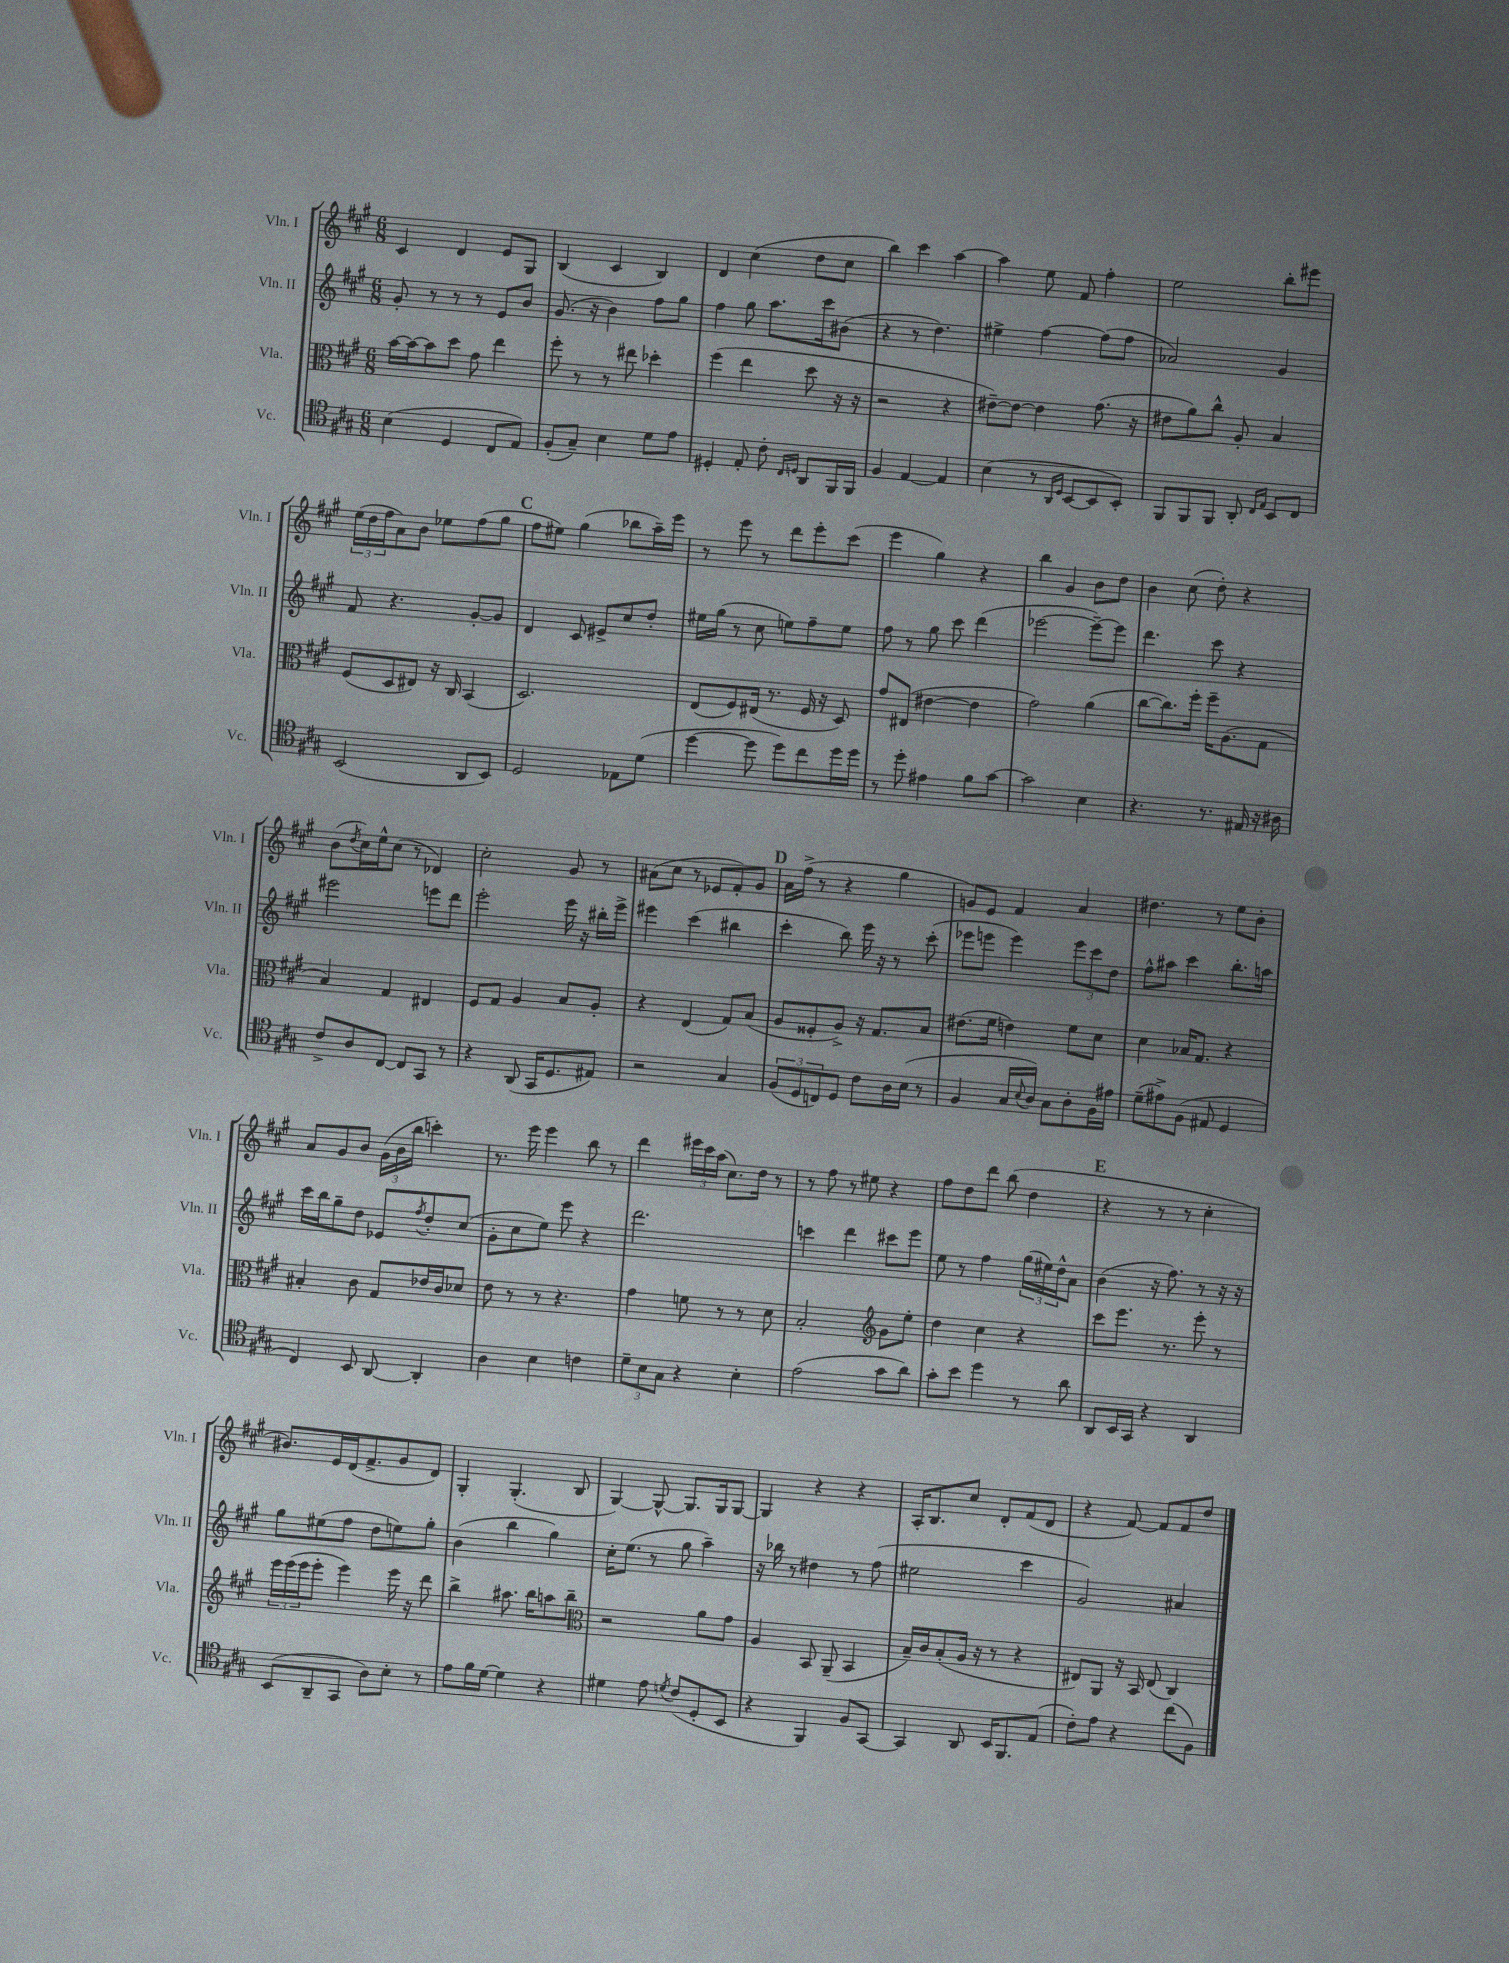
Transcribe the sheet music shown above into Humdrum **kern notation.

**kern	**kern	**kern	**kern
*part4	*part3	*part2	*part1
*staff4	*staff3	*staff2	*staff1
*I"Vc.	*I"Vla.	*I"Vln. II	*I"Vln. I
*I'Vc.	*I'Vla.	*I'Vln. II	*I'Vln. I
*clefC4	*clefC3	*clefG2	*clefG2
*k[f#c#g#]	*k[f#c#g#]	*k[f#c#g#]	*k[f#c#g#]
*M6/8	*M6/8	*M6/8	*M6/8
=58	=58	=58	=58
(4B\	[16b\LL	8g#'/	4c#/
.	16b\J_	.	.
.	8b\]	8r	.
4D/	8dd\J	8r	4d/
.	8g#\	8r	.
8C#/L	4ee\	8e/L	8e/L
8E/J)	.	8b/J	8G#/J
=59	=59	=59	=59
(8F#'/L	8ff#'\	(8.g#/	(4B/
8G#~/J)	8r	.	.
.	.	16r	.
4B\	8r	4b\)	4c#/
.	8ee#X\	.	.
8d\L	4dd-X'\	8ff#\L	4B/)
8e\J	.	8gg#\J	.
=60	=60	=60	=60
4D#X'/	(4ff#\	4ff#\	4d/
8E'/	4ee\	8gg#\	(4cc#\
8c#'\	.	8.aa\L	.
16qqC#/LL	.	.	.
16qqDn/JJ	.	.	.
8AA/L	8dd\	.	8dd\L
.	.	16ccc#\k	.
16FF#/L	16r	(8b#X\J	8cc#\J
16FF#/JJ	16r	.	.
=61	=61	=61	=61
4F#/	2r	4r	4bb\)
[4E/	.	8r	4ccc#\
.	.	4.dd\)	.
4E/]	4r	.	[4aa\
=62	=62	=62	=62
(4B\	[8e#X~\L)	4ee#X^\	4aa\]
.	8e#\J_	.	.
8r	4e#\]	[4ff#\	8ee\
16qqAA/LL	.	.	.
16qqD/JJ	.	.	.
[8BB/L	.	.	8f#/
8BB/]	(8.g#\	(8ff#\L]	4ff#'\
8BB'/J)	.	8ff#\J	.
.	16r	.	.
=63	=63	=63	=63
8FF#/L	8e#X\L	2a-X/)	2ee\
8FF#/	8a\)	.	.
8FF#/J	8cc#^^\J	.	.
8AA'/	8A'/	.	.
16qqC#/LL	.	.	.
16qqE/JJ	.	.	.
8BB/L	4B/	4g#/	8bb'\L
8C#/J	.	.	8eee#X\J
!!LO:LB:g=z
=64	=64	=64	=64
(2BB/	(8F#/L	8f#/	(24ee\LL
.	.	.	24dd\
.	.	.	24ff#\J
.	8D/	4.r	8a\)
.	8E#X/J)	.	8b\J
.	16r	.	8ee-X\L
.	16C#/	.	.
8AA/L	(4BB/	[8g#'/L	(8ff#\
8BB/J)	.	8g#/J]	8gg#\J
!!LO:REH:place=s1:t=C
=65	=65	=65	=65
2D/	2.D/)	4d/	8ff#\L
.	.	.	8ee#X\J)
.	.	8c#/	(4gg#\
.	.	8e#X^/L	.
8E-X\L	.	8cc#/	8bb-X\L
(8d\J	.	8dd'/J	16aa~\L)
.	.	.	16eee\JJ
=66	=66	=66	=66
[4dd\	(8E/L	16ee#X\LL	8r
.	.	(16gg#\JJ	.
.	8F#/)	8r	8eee\
8dd\]	(16E#X/Jk	8cc#\	8r
.	8.r	.	.
8dd\L)	.	8een\L)	8ddd\L
8cc#\	16F#/	8ff#~\	8eee'\
.	16r	.	.
16dd\L	8D/)	8ee\J	(8ccc#\J
16dd\JJ	.	.	.
=67	=67	=67	=67
8r	8g#/L	8ff#\	4eee\
8dd'\	(8E#X/J	8r	.
4e#X\	[4e#X\	8gg#\	4gg#\)
.	.	8ccc#\	.
8f#\L	4e#\]	(4ddd\	4r
[8g#\J	.	.	.
=68	=68	=68	=68
2g#\]	2g#\)	[2eee-X\	4bb\
.	.	.	4g#/
4B\	(4a\	8eee-~\L_)	8b\L
.	.	8eee-\J]	8dd\J
=69	=69	=69	=69
4.r	[8cc#\L	4.ddd\	4b\
.	8.cc#\])	.	.
.	.	.	(8cc#\
.	16ff#'\Jk	.	.
8.r	16ff#~\KL	8ccc#\	8dd'\)
.	(8.A\	.	.
.	.	4r	4r
16E#X/	.	.	.
16r	8G#\J	.	.
16A#X\	.	.	.
!!LO:LB:g=z
=70	=70	=70	=70
8c#^/L	4B/)	2eee#X\	(8b\L
.	.	.	8qdd/
8A/	.	.	16cc#\L)
.	.	.	16ee^^\J
[8C#/J	4G#/	.	(8cc#\J
8C#/L]	.	.	8r
8GG#/J	4E#X/	8eeen\L	4d-X/)
8r	.	8ddd\J	.
=71	=71	=71	=71
4r	8F#/L	2eee'\	2cc#'\
.	8G#/J	.	.
(8AA/	4A/	.	.
16GG#/KL	.	.	.
8.D/	.	.	.
.	8B/L	16eee\	8g#/
.	.	16r	.
8E#X/J)	8A'/J	16bb#X'\LL	8r
.	.	16eee^\JJ	.
=72	=72	=72	=72
2r	4r	4eee#X\	(8a#X\L
.	.	.	8cc#\J
.	(4E/	(4ccc#\	8r
.	.	.	8e-X/L
4G#/	8G#/L)	4bb#X\	8f#'/)
.	(8B/J	.	8g#/J
!!LO:REH:place=s1:t=D
=73	=73	=73	=73
(12F#/L	8A/L	4ccc#'\	16a\LL
.	.	.	(16ff#^\JJ
12D/	.	.	.
.	8F##X'/	.	8r
12Cn/)	.	.	.
8D/J	8A^/J)	8bb\)	4r
8c#\L	16r	16eee\	.
.	8.G#/L	16r	.
16A\L	.	8r	4gg#\
(16B\JJ	.	.	.
8r	8B/J	(8ccc#'\	.
=74	=74	=74	=74
4F#/	(8.e#X\L	8eee-X\L	8gn/L)
.	.	8eeen\J	8e/J
.	16f#\Jk	.	.
16G#/LL	4en\)	4eee\)	4f#/
8qqB/	.	.	.
16A/JJ)	.	.	.
8G#\L	.	.	.
8A'\	8f#\L	12eee\L	4a/
.	.	12ccc#\	.
16F#\L	8d\J	.	.
.	.	12dd\J	.
16e#X\JJ	.	.	.
=75	=75	=75	=75
(8d~\L	4d\	8ff#^^\L	4.dd#X\
8e#X^\)	.	8aa#X\J	.
(8F#\J	16B-X/KL	4ccc#\	.
.	8.G#/J	.	.
8E#X/	.	.	8r
4D/	4r	8.bb'\L	8ee\L
.	.	.	8b'\J
.	.	16aan\Jk	.
!!LO:LB:g=z
=76	=76	=76	=76
4C#/)	4B#X'/	16ccc#\LL	8a/L
.	.	16bb\J	.
.	.	8gg#~\	8g#/
8BB/	8c#\	8dd\J	8b/J
[8AA/	8G#/L	8e-X/L	(24g#\LL
.	.	.	24b\
.	.	.	24bb\JJ
.	.	8qff#/	.
4AA'/]	16e-X/L	8dd'/	4cccn'\)
.	16c#/J	.	.
.	8d-X/J	(8cc#/J	.
=77	=77	=77	=77
4A\	8e\	8g#'\L	8.r
.	8r	8cc#\	.
.	.	.	16eee\
4B\	8r	8ee\J)	4eee\
.	4.r	8eee\	.
4cn\	.	4r	8bb\
.	.	.	8r
=78	=78	=78	=78
12d~\L	4g#\	2.ddd\	4ddd\
12B\	.	.	.
12G#\J	.	.	.
4r	8fn\	.	24eee#X\LL
.	.	.	24ccc#\
.	.	.	(24aa\JJ
.	8r	.	8.cc#\L)
4B'\	8r	.	.
.	.	.	16dd\Jk
.	8d\	.	8r
=79	=79	=79	=79
(2e\	2B'/	4cccn\	8r
.	.	.	8ff#\
.	.	4ddd\	8r
.	.	.	8ee#X\
*	*clefG2	*	*
8g#\L	8g#\L	8ccc#X\L	4r
8a\J)	8ee'\J	8eee\J	.
=80	=80	=80	=80
8g#'\L	4dd\	8ee\	8ff#\L
8b\J	.	8r	8dd\
4dd\	4cc#\	4ff#\	8ddd\J
.	.	.	(8bb\
8r	4r	(24gg#\LL	4dd\
.	.	24ee#X\)	.
.	.	24dd^^\J	.
8a\	.	8a\J	.
!!LO:REH:place=s1:t=E
=81	=81	=81	=81
8AA/L	8ccc#\L	(4b\	4r
16BB/L	8.eee\J	.	.
16GG#/JJ	.	.	.
4r	.	16r	8r
.	8.r	8.ff#\)	.
.	.	.	8r
4AA/	8eee'\	8r	4cc#'\
.	8r	16r	.
.	.	16r	.
!!LO:LB:g=z
=82	=82	=82	=82
(8BB/L	24eee\LL	8gg#\L	8.b#X/L)
.	(24eee\	.	.
.	24eee\J	.	.
8AA~/	8eee'\J	(8ee#X\	.
.	.	.	16e/L
8GG#/J	4eee\)	8ff#\J	(16d/J
.	.	.	8.f#^/
8A\L)	.	8dd\L	.
8B'\J	16eee\	8een\)	8g#/
.	16r	.	.
8r	8ddd\	8gg#'\J	8d/J)
=83	=83	=83	=83
8e\L	4bb^\	(4b\	4G#'/
16f#\L	.	.	.
[16d\JJ	.	.	.
4d\]	8.aa#X\	4bb\	(4.G#'/
.	16bb\KL	.	.
4r	8aan\	4gg#\)	.
.	8bb~\J	.	8B/
=84	=84	=84	=84
*	*clefC3	*	*
4d#X\	2r	16cc#'\KL	[4G#/)
.	.	(8.ee\J	.
8e\	.	8r	8G#^^/_
8qdn/	.	.	.
(8c#/L	.	8gg#\	8.G#/L]
8D'/	8a\L	4aa~\)	.
.	.	.	16G#/k
8BB/J	8g#\J	.	[8G#/J
=85	=85	=85	=85
4r	4A/	16r	4G#/]
.	.	16bb-X\	.
.	.	8r	.
4FF#/)	8BB/	4dd#X\	4r
.	(8AA~/	.	.
8F#/L	4BB/	8r	4r
[8GG#/J	.	(8ff#\	.
=86	=86	=86	=86
4GG#/]	16B~/LL)	2ee#X\	16A'/KL
.	16c#/J	.	8.B/
.	(8B'/	.	.
8AA/	16A/Jk	.	8cc#/J
.	16r	.	.
16BB/KL	8r	.	8d'/L
8.FF#/	.	.	.
.	4r	4ccc#\	(8f#/
(8E/J	.	.	8d/J
=87	=87	=87	=87
8c#'\L)	8E#X/L)	2g#/)	4r
8e\J	8AA/J	.	.
4r	16r	.	[8f#/)
.	16BB/	.	.
.	(8E#/	.	8f#/L]
(8cc#\L	4C#/)	4a#X/	8f#/
8F#\J)	.	.	8dd/J
==	==	==	==
*-	*-	*-	*-
